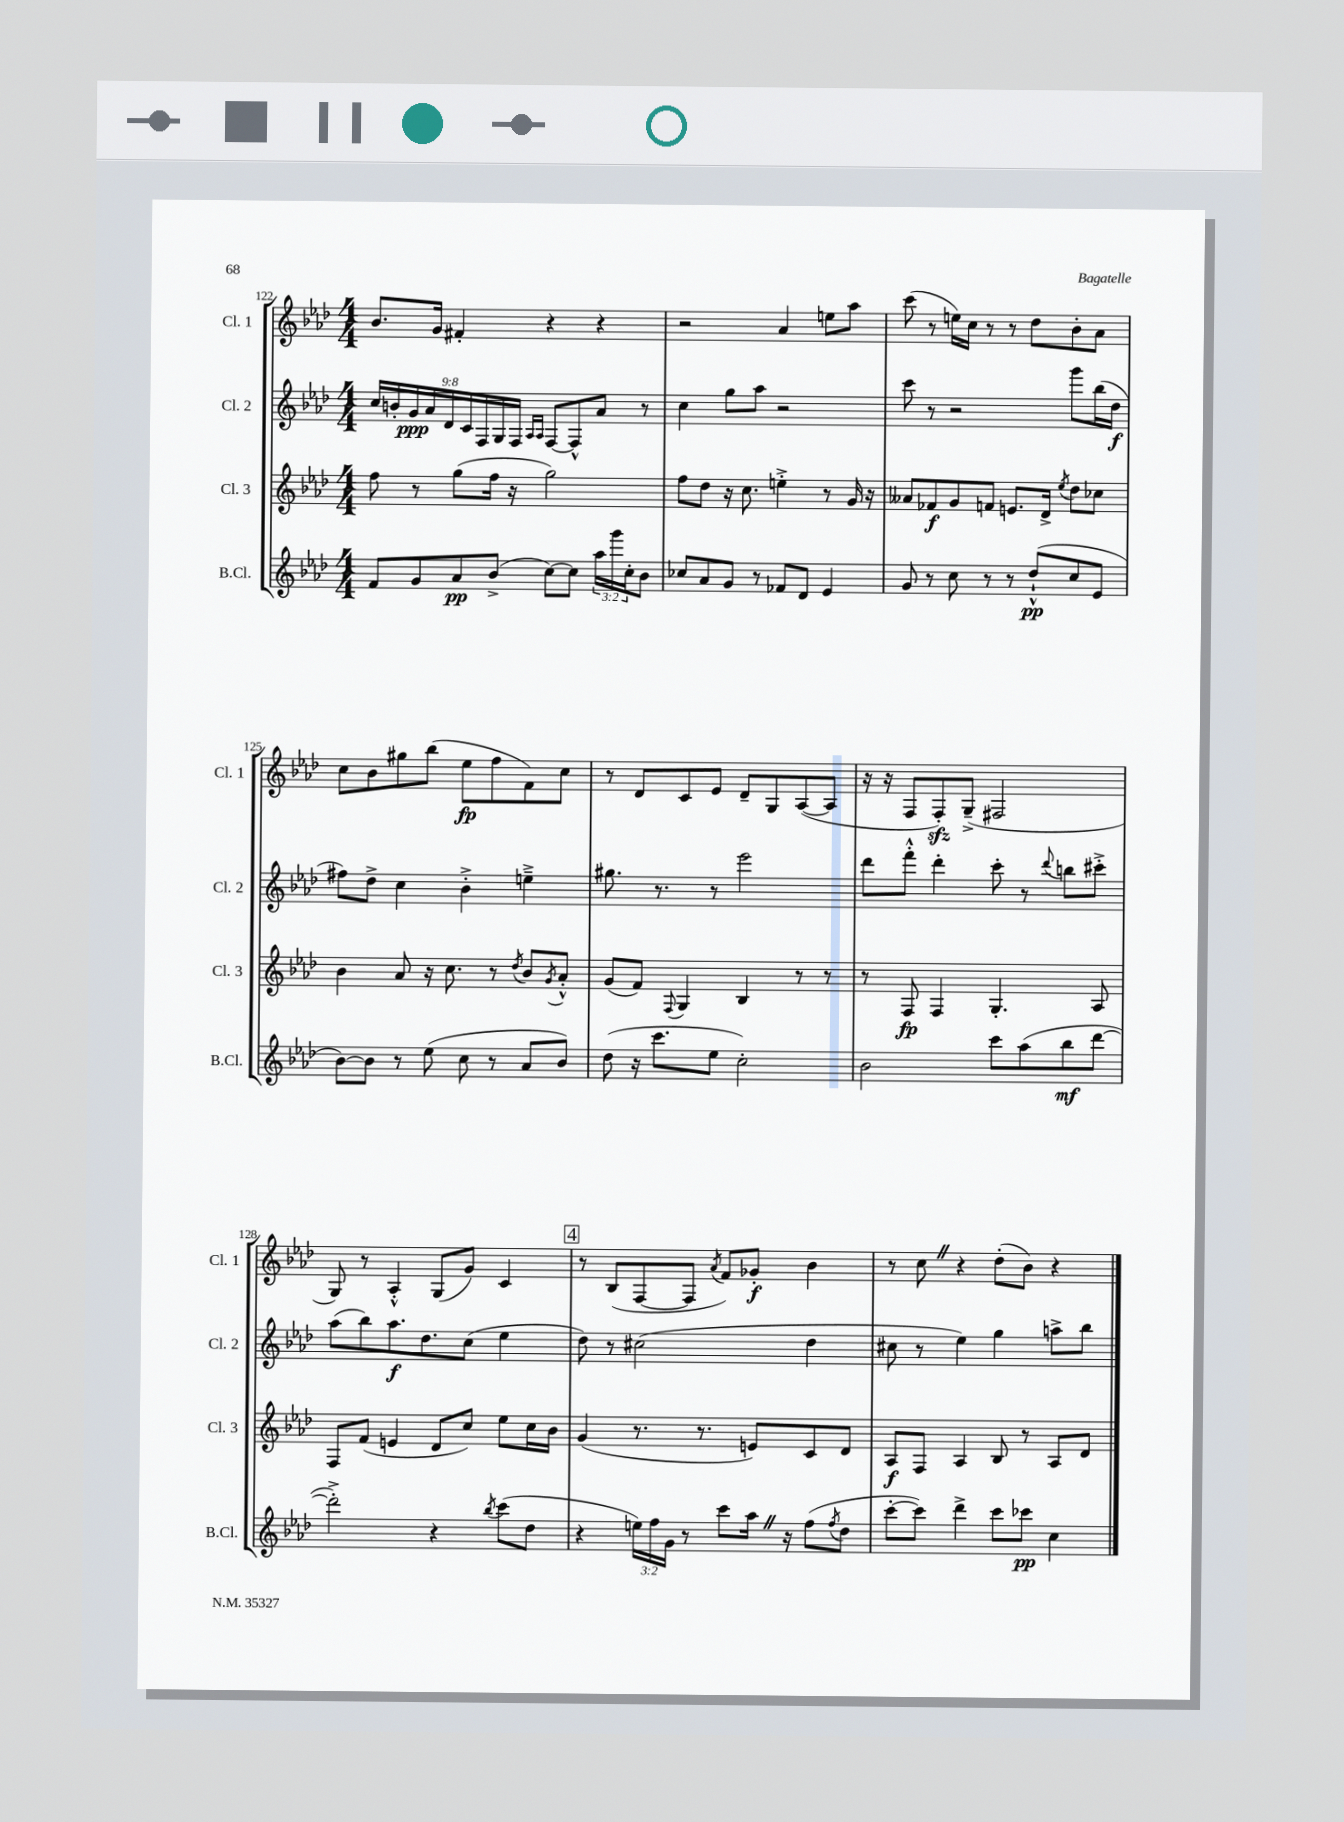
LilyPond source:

<<
\new StaffGroup <<
\new Staff = "s0" \with { instrumentName = "Cl. 1" shortInstrumentName = "Cl. 1" } {
    \clef treble \key aes \major \numericTimeSignature \time 4/4
    bes'8. g'16 fis'4-. r4 r4 |
    r2 aes'4 e''8 aes''8 |
    c'''8( r8 e''16) c''16 r8 r8 des''8 bes'8-. aes'8 |
    c''8 bes'8 gis''8 bes''8( ees''8\fp f''8 f'8) c''8 |
    r8 des'8 c'8 ees'8 des'8-- g8 aes8~( aes8 |
    r16 r16 f8 f8-.\sfz) g8--->( fis2 |
    g8) r8 aes4-.-^ g8( g'8) c'4 |
    \mark \markup { \box "4" } r8 bes8( f8~ f8 \acciaccatura { aes'8 } f'8) ges'8-.\f bes'4 |
    r8 c''8 \once \override BreathingSign.text = \markup { \musicglyph "scripts.caesura.straight" } \breathe r4 des''8-.( bes'8) r4 \bar "|." |
}
\new Staff = "s1" \with { instrumentName = "Cl. 2" shortInstrumentName = "Cl. 2" } {
    \clef treble \key aes \major \numericTimeSignature \time 4/4 \override Staff.TupletNumber.text = #tuplet-number::calc-fraction-text
    \tuplet 9/8 { c''16 b'16-. g'16\ppp aes'16 des'16 c'16 f16 g16 f16 } \grace { aes16 aes16 } f8~ f8-^ aes'8 r8 |
    c''4 g''8 aes''8 r2 |
    c'''8 r8 r2 g'''8 bes''16( des''16\f |
    fis''8) des''8-> c''4 bes'4-.-> e''4---> |
    gis''8. r8. r8 ees'''2 |
    des'''8 f'''8-.-^ des'''4-. c'''8-. r8 \appoggiatura { des'''8 } b''8 cis'''8-.-> |
    aes''8( bes''8) aes''8.\f des''8. c''8( ees''4 |
    \mark \markup { \box "4" } des''8) r8 cis''2( des''4 |
    cis''8 r8 ees''4) g''4 a''8-> bes''8 \bar "|." |
}
\new Staff = "s2" \with { instrumentName = "Cl. 3" shortInstrumentName = "Cl. 3" } {
    \clef treble \key aes \major \numericTimeSignature \time 4/4
    f''8 r8 g''8( f''16 r16 g''2) |
    f''8 des''8 r16 c''8. e''4-.-> r8 g'16 r16 |
    aeses'8 fes'8\f g'8 f'8 e'8. des'16-> \acciaccatura { ees''8 } des''8 ces''8 |
    bes'4 aes'8 r16 c''8. r8 \acciaccatura { des''8 } bes'8 \acciaccatura { g'8 } aes'8-.-^ |
    g'8( f'8) \appoggiatura { f8 } g4 bes4 r8 r8 |
    r8 f8\fp f4 g4.-. aes8 |
    f8 f'8( e'4 des'8 c''8) ees''8 c''16 bes'16 |
    \mark \markup { \box "4" } g'4( r8. r8. e'8) c'8 des'8 |
    aes8\f f8 aes4 bes8 r8 aes8 des'8 \bar "|." |
}
\new Staff = "s3" \with { instrumentName = "B.Cl." shortInstrumentName = "B.Cl." } {
    \clef treble \key aes \major \numericTimeSignature \time 4/4 \override Staff.TupletNumber.text = #tuplet-number::calc-fraction-text
    f'8 g'8 aes'8\pp bes'8->( c''8~) c''8 \tuplet 3/2 { aes''16 g'''16 c''16-. } bes'8 |
    ces''8 aes'8 g'8 r8 fes'8 des'8 ees'4 |
    g'8 r8 c''8 r8 r8 des''8-!-^\pp( c''8 ees'8 |
    bes'8~) bes'8 r8 ees''8( c''8 r8 aes'8 bes'8) |
    des''8( r16 c'''8. ees''8 c''2-.) |
    bes'2 c'''8 aes''8( bes''8\mf des'''8~ |
    des'''2-.->) r4 \acciaccatura { bes''8 } c'''8( des''8 |
    \mark \markup { \box "4" } r4 \tuplet 3/2 { e''16) f''16 g'16 } r8 c'''8 aes''16 \once \override BreathingSign.text = \markup { \musicglyph "scripts.caesura.straight" } \breathe r16 f''8( \acciaccatura { f''8 } des''8 |
    c'''8~-. c'''8) des'''4-> c'''8 ces'''8\pp c''4 \bar "|." |
}
>>
>>
\layout { \context { \Score currentBarNumber = #122 } }
